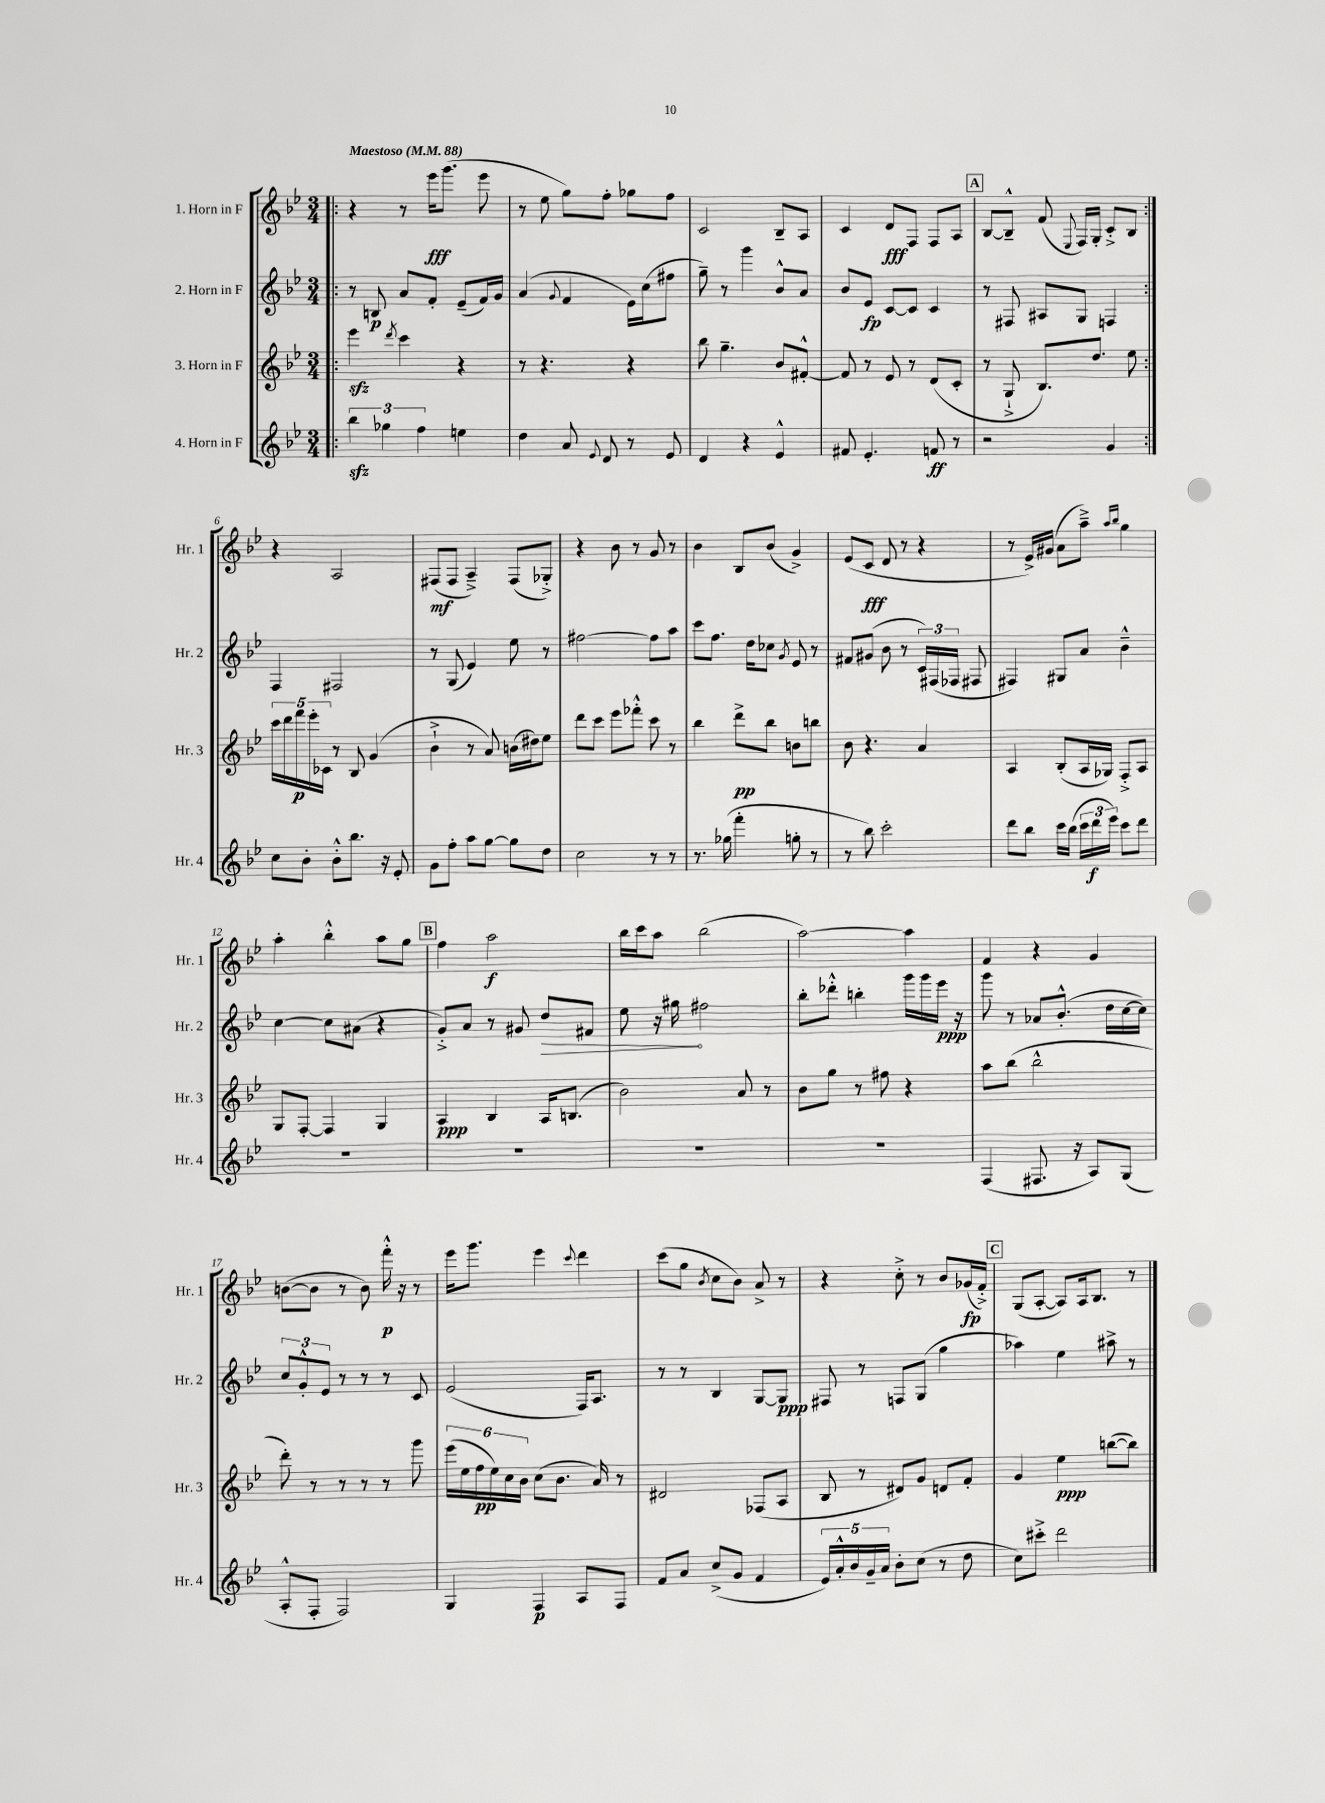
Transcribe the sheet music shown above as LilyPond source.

<<
\new StaffGroup <<
\new Staff = "s0" \with { instrumentName = "1. Horn in F" shortInstrumentName = "Hr. 1" } {
    \clef treble \key bes \major \numericTimeSignature \time 3/4 \tempo "Maestoso" 4 = 88
    \autoBeamOff \repeat volta 2 { \bar ".|:" r4 r8 ees'''16[\fff g'''8.]( ees'''8 |
    r8 ees''8 g''8[) f''8]-. ges''8[ f''8] |
    c'2 bes8[-- a8] |
    c'4 d'8[\fff f8] f8[ a8] |
    \mark \markup { \box "A" } bes8[~ bes8]---^ f'8( \appoggiatura { ees8 } f16[) g16]-. c'8[-.-> bes8] | }
    r4 a2 |
    fis8[\mf( fis8] a4--->) fis8[( ges8]-.->) |
    r4 bes'8 r8 g'8 r8 |
    bes'4 bes8[ bes'8]( g'4->) |
    ees'8[( c'8]\fff d'8 r8 r4 |
    r8 ees'16[->) gis'16]( a'8[ a''8]--->) \grace { a''16[ bes''16] } g''4 |
    a''4-. bes''4-.-^ a''8[ g''8] |
    \mark \markup { \box "B" } f''4 a''2\f |
    bes''16[ c'''16 a''8] bes''2( |
    a''2~) a''4 |
    f'4 r4 g'4 |
    b'8[~( b'8] r8 b'8) f'''16-.-^\p r16 r8 |
    ees'''16[ g'''8.] ees'''4 \appoggiatura { c'''8 } d'''4 |
    c'''8[( g''8] \acciaccatura { bes'8 } c''8[ bes'8]) a'8-> r8 |
    r4 c''8-.-> r8 bes'8[ ges'16\fp( f'16]-.->) |
    \mark \markup { \box "C" } g8[( a8]~-. a8[) a16 bes8.] r8 \bar "|." |
}
\new Staff = "s1" \with { instrumentName = "2. Horn in F" shortInstrumentName = "Hr. 2" } {
    \clef treble \key bes \major \numericTimeSignature \time 3/4
    \autoBeamOff \repeat volta 2 { \bar ".|:" r8 b8\p a'8[ f'8]-. ees'8[--( f'16) g'16] |
    a'4( \appoggiatura { g'8 } f'4 ees'16[) c''16( fis''8] |
    g''8--) r8 g'''4 bes'8[-^ a'8] |
    bes'8[ ees'8]\fp c'8[~ c'8] c'4 |
    \mark \markup { \box "A" } r8 fis8 ais8[ g8] f4 | }
    f4 fis2 |
    r8 g8( ees'4) ees''8 r8 |
    fis''2~ fis''8[ a''8] |
    c'''8[ f''8.] d''16[ ces''8] \acciaccatura { g'8 } ees'8 r8 |
    fis'8[ gis'8]( bes'8 r8 \tuplet 3/2 { c'16[) fis16( fes16] } fis8 |
    fis4) gis8[ a'8] bes'4---^ |
    c''4~ c''8[ ais'8]( r4 |
    \mark \markup { \box "B" } g'8[-.->) a'8] r8 gis'8 \once \override Hairpin.circled-tip = ##t d''8[\> fis'8] |
    ees''8 r16 gis''16\! fis''2 |
    bes''8[-. des'''8]-.-^ b''4-. g'''16[ g'''16 ees'''16]\ppp r16 |
    g'''8 r8 aes'8[ bes'8.]-.-^( d''16[ c''16~ c''16]) |
    \tuplet 3/2 { c''8[ g'8-.-^ ees'8] } r8 r8 r8 c'8 |
    ees'2( f16[) a8.] |
    r8 r8 bes4 g8[~ g8]\ppp |
    fis8 r8 f8[ g8]( g''4 |
    \mark \markup { \box "C" } aes''4) ees''4 ais''8-> r8 \bar "|." |
}
\new Staff = "s2" \with { instrumentName = "3. Horn in F" shortInstrumentName = "Hr. 3" } {
    \clef treble \key bes \major \numericTimeSignature \time 3/4
    \autoBeamOff \repeat volta 2 { \bar ".|:" ees'''4\sfz \acciaccatura { d'''8 } c'''4 r4 |
    r8 r4. r4 |
    bes''8 g''4.-- bes'8[ fis'8]~-.-^ |
    fis'8 r8 ees'8 r8 d'8[( c'8]-. |
    \mark \markup { \box "A" } r8 g8-!-> bes8.[) d''8.] ees''8 | }
    \tuplet 5/4 { c'''16[ d'''16 f'''16\p ees'''16-. ces'16] } r8 bes8 g'4( |
    bes'4-!-> r8 a'8) b'16[( dis''16) ees''8] |
    d'''8[ c'''8] ees'''8[ fes'''8]-.-^ c'''8 r8 |
    bes''4 d'''8[->\pp bes''8] b'8[ b''8] |
    bes'8 r4. a'4 |
    a4 bes8[-.( a16 ges16]) f8[-.-> a8] |
    g8[ f8]~-. f4 g4 |
    \mark \markup { \box "B" } a4\ppp bes4 a16[ b8.]( |
    bes'2) a'8 r8 |
    bes'8[ g''8] r8 fis''8 r4 |
    a''8[ bes''8]( bes''2-^ |
    d'''8-.) r8 r8 r8 r8 g'''8 |
    \tuplet 6/4 { ees'''16[( ees''16 f''16\pp ees''16) c''16 bes'16] } c''8[( bes'8.] a'16) r8 |
    dis'2 fes8[( a8] |
    bes8 r8 dis'8[) g'8] d'8[ f'8]-. |
    \mark \markup { \box "C" } g'4 ees''4\ppp b''8[~( b''8]) \bar "|." |
}
\new Staff = "s3" \with { instrumentName = "4. Horn in F" shortInstrumentName = "Hr. 4" } {
    \clef treble \key bes \major \numericTimeSignature \time 3/4
    \autoBeamOff \repeat volta 2 { \bar ".|:" \tuplet 3/2 { bes''4\sfz ges''4 f''4 } e''4 |
    d''4 a'8 \appoggiatura { ees'8 } d'8 r8 ees'8 |
    d'4 r4 ees'4-^ |
    fis'8 ees'4.-. f'8\ff r8 |
    \mark \markup { \box "A" } r2 g'4 | }
    c''8[ bes'8]-. bes'8[-.-^ bes''8.] r16 ees'8-. |
    g'8[ f''8]-. a''8[ g''8]~ g''8[ d''8] |
    c''2 r8 r8 |
    r8. ges''16( f'''4-. g''8-. r8 |
    r8 bes''8) c'''2-. |
    d'''8[ bes''8] c'''16[ bes''16]( \tuplet 3/2 { c'''16[ d'''16\f ees'''16]) } c'''8[ d'''8] |
    R2. |
    \mark \markup { \box "B" } R2. |
    R2. |
    R2. |
    f4( fis8. r16 a8[) g8]( |
    a8[-.-^ f8]-. f2) |
    g4 f4\p a8[ f8] |
    f'8[ a'8] c''8[->( g'8] f'4 |
    \tuplet 5/4 { ees'16[) a'16-.-^ bes'16 g'16-- a'16] } bes'8[-. c''8]( r8 d''8 |
    \mark \markup { \box "C" } c''8[) cis'''8]-.-> d'''2 \bar "|." |
}
>>
>>
